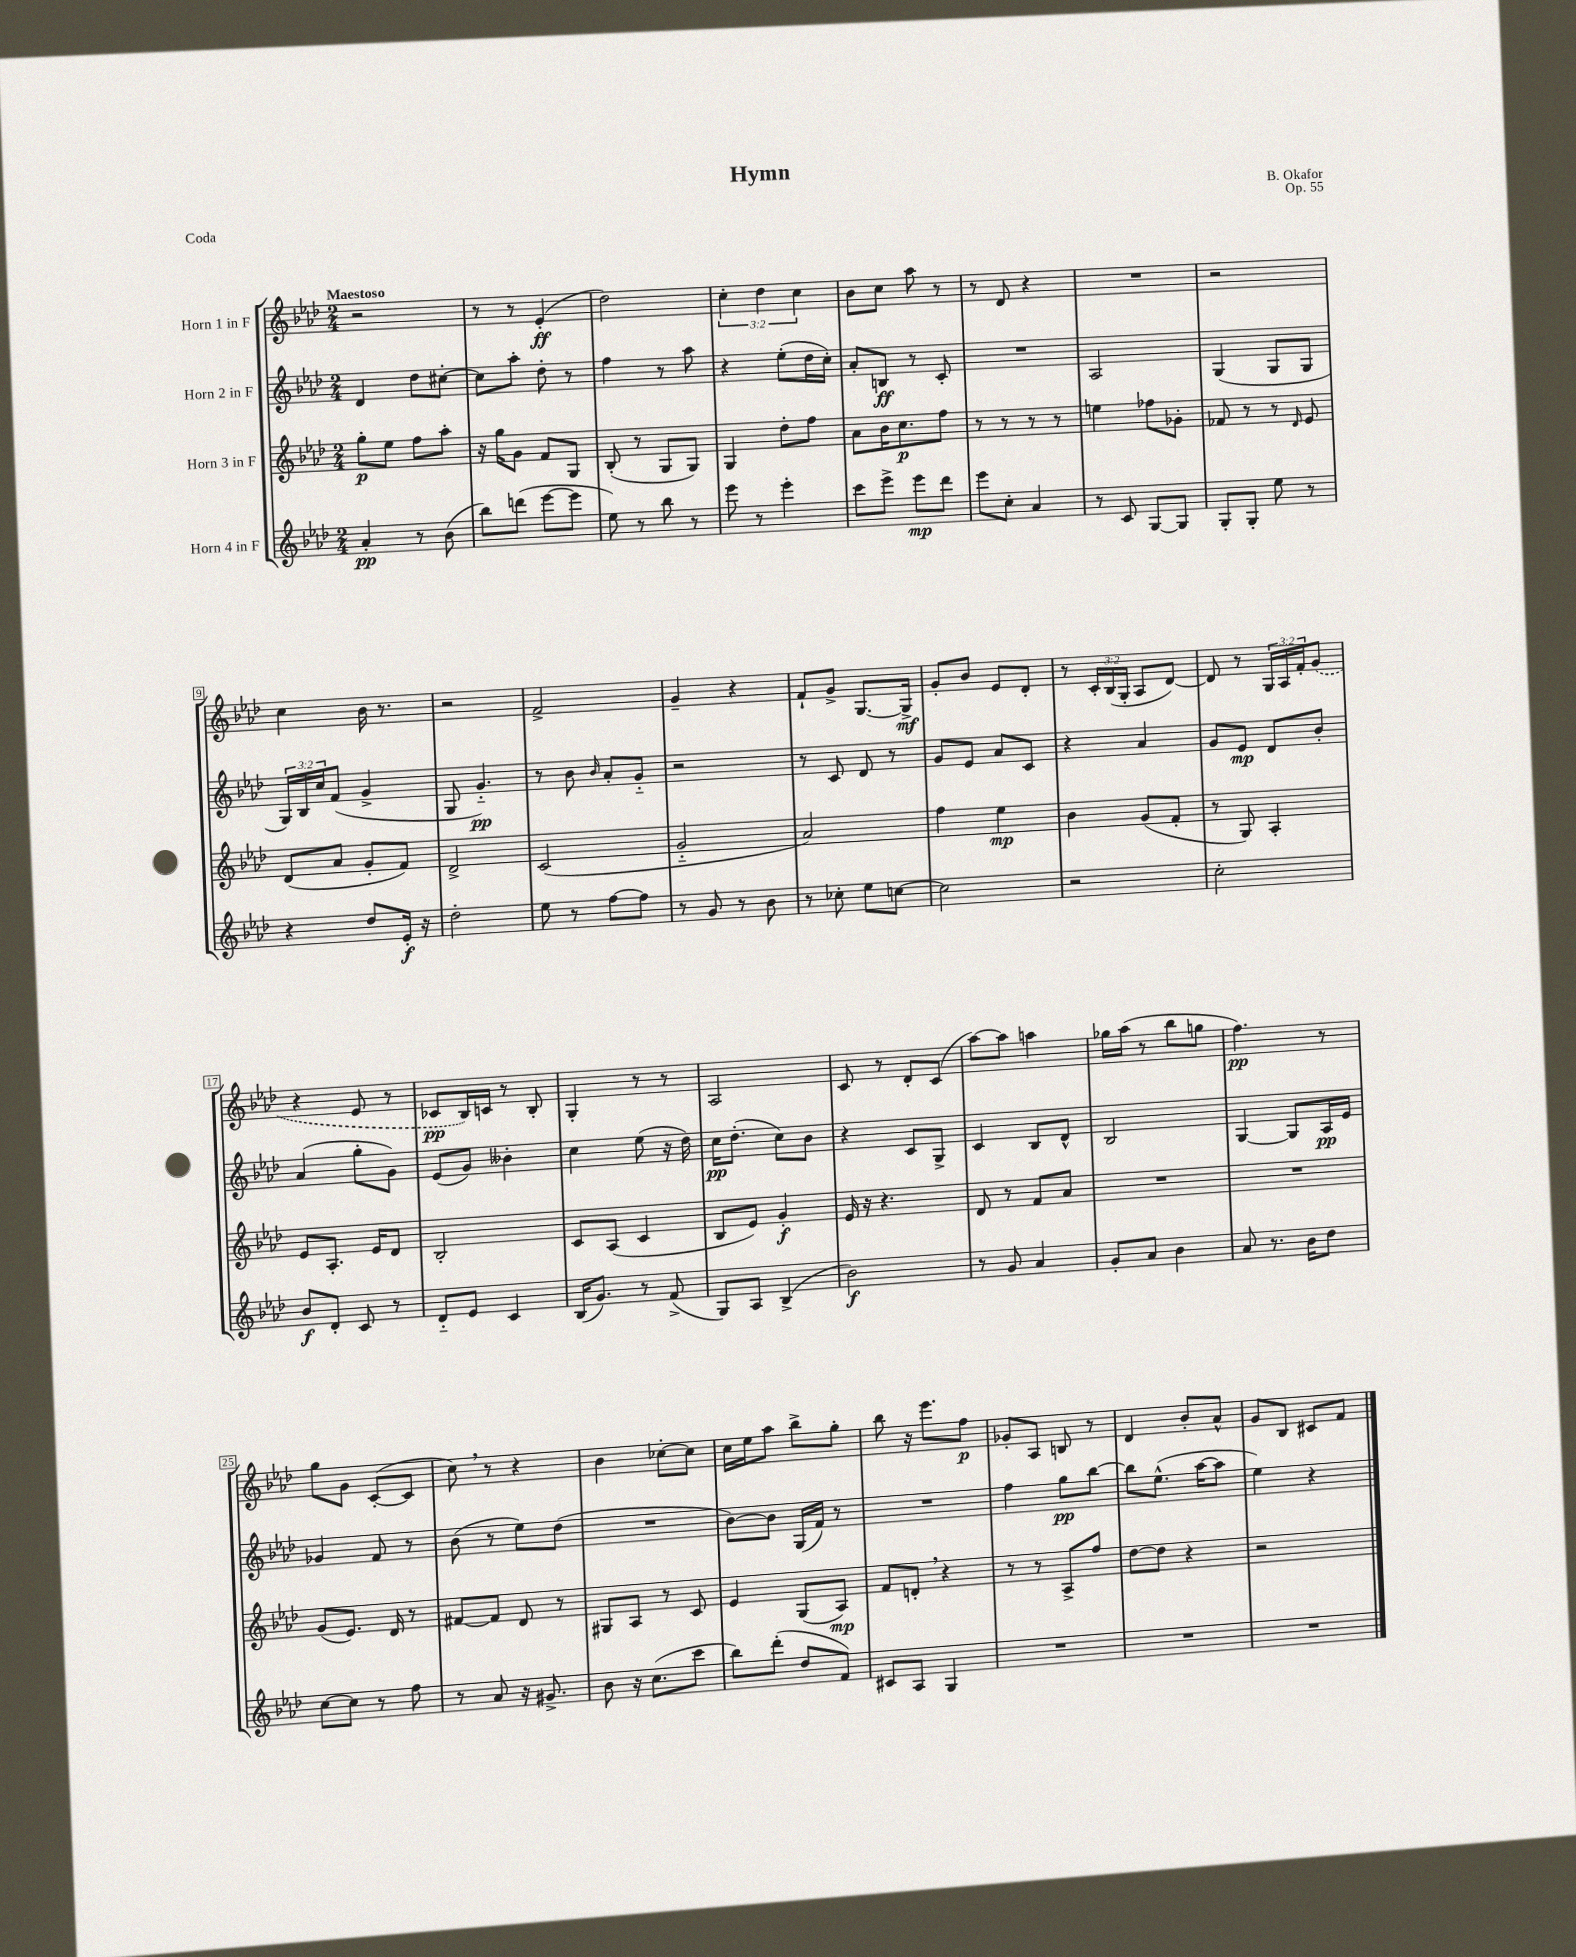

**kern	**dynam	**kern	**dynam	**kern	**dynam	**kern	**dynam
*part4	*part4	*part3	*part3	*part2	*part2	*part1	*part1
*staff4	*staff4	*staff3	*staff3	*staff2	*staff2	*staff1	*staff1
*I"Horn 4 in F	*	*I"Horn 3 in F	*	*I"Horn 2 in F	*	*I"Horn 1 in F	*
*clefG2	*	*clefG2	*	*clefG2	*	*clefG2	*
*k[b-e-a-d-]	*	*k[b-e-a-d-]	*	*k[b-e-a-d-]	*	*k[b-e-a-d-]	*
*M2/4	*	*M2/4	*	*M2/4	*	*M2/4	*
=1	=1	=1	=1	=1	=1	=1	=1
!	!	!	!	!	!	!LO:TX:a:B:t=Maestoso	!
4a-'/	pp	8gg'\L	p	4d-/	.	2r	.
.	.	8ee-\J	.	.	.	.	.
8r	.	8ff\L	.	8dd-\L	.	.	.
(8b-\	.	8aa-'\J	.	[8cc#X'\J	.	.	.
=2	=2	=2	=2	=2	=2	=2	=2
8bb-\L)	.	16r	.	8cc#\L]	.	8r	.
.	.	16gg\KL	.	.	.	.	.
(8dddn\J	.	8g\J	.	8aa-'\J	.	8r	.
[8eee-\L	.	8f/L	.	8dd-'\	.	(4e-'/	ff
8eee-\J]	.	8G/J	.	8r	.	.	.
=3	=3	=3	=3	=3	=3	=3	=3
8ee-\)	.	(8B-'/	.	4ff\	.	2dd-\)	.
8r	.	8r	.	.	.	.	.
8bb-\	.	8G/L	.	8r	.	.	.
8r	.	8G/J)	.	8aa-\	.	.	.
=4	=4	=4	=4	=4	=4	=4	=4
8eee-\	.	4G/	.	4r	.	6cc'\	.
8r	.	.	.	.	.	.	.
.	.	.	.	.	.	6dd-\	.
4eee-'\	.	8dd-'\L	.	(8ee-'\L	.	.	.
.	.	.	.	.	.	6cc\	.
.	.	8ff\J	.	16dd-\L	.	.	.
.	.	.	.	16cc'\JJ)	.	.	.
=5	=5	=5	=5	=5	=5	=5	=5
8ccc\L	.	8a-\L	.	8a-'/L	.	8b-\L	.
8eee-^\J	.	16b-\K	.	8Bn/J	ff	8cc\J	.
.	.	8.cc\	p	.	.	.	.
8eee-\L	mp	.	.	8r	.	8aa-\	.
8ddd-\J	.	8ff\J	.	8c'/	.	8r	.
=6	=6	=6	=6	=6	=6	=6	=6
8eee-\L	.	8r	.	2r	.	8r	.
8cc'\J	.	8r	.	.	.	8d-/	.
4a-/	.	8r	.	.	.	4r	.
.	.	8r	.	.	.	.	.
=7	=7	=7	=7	=7	=7	=7	=7
8r	.	4een\	.	2A-/	.	2r	.
8c/	.	.	.	.	.	.	.
[8G/L	.	8ff-X\L	.	.	.	.	.
8G/J]	.	8g-X'\J	.	.	.	.	.
=8	=8	=8	=8	=8	=8	=8	=8
8G'/L	.	8f-X/	.	(4G/	.	2r	.
8G'/J	.	8r	.	.	.	.	.
8ee-\	.	8r	.	8G/L	.	.	.
.	.	16qqd-/	.	.	.	.	.
8r	.	8e-/	.	8G/J	.	.	.
!!LO:LB:g=z
=9	=9	=9	=9	=9	=9	=9	=9
4r	.	(8d-/L	.	24G/LL)	.	4cc\	.
.	.	.	.	24B-/	.	.	.
.	.	.	.	24cc/J	.	.	.
.	.	8a-/J	.	(8f/J	.	.	.
8dd-/L	.	8g'/L	.	4g^/	.	16b-\	.
.	.	.	.	.	.	8.r	.
16e-'/Jk	f	8f/J)	.	.	.	.	.
16r	.	.	.	.	.	.	.
=10	=10	=10	=10	=10	=10	=10	=10
2dd-'\	.	2d-^/	.	8G/	.	2r	.
.	.	.	.	4.g/)	pp	.	.
=11	=11	=11	=11	=11	=11	=11	=11
8ee-\	.	(2c/	.	8r	.	2f^/	.
8r	.	.	.	8b-\	.	.	.
.	.	.	.	16qqb-/	.	.	.
[8ff\L	.	.	.	8a-'/L	.	.	.
8ff\J]	.	.	.	8g/J	.	.	.
=12	=12	=12	=12	=12	=12	=12	=12
8r	.	2g/	.	2r	.	4g~/	.
8g/	.	.	.	.	.	.	.
8r	.	.	.	.	.	4r	.
8b-\	.	.	.	.	.	.	.
=13	=13	=13	=13	=13	=13	=13	=13
8r	.	2a-/)	.	8r	.	8f`/L	.
8cc-X'\	.	.	.	8c/	.	8g^/J	.
8ee-\L	.	.	.	8d-/	.	[8.G/L	.
[8ccn\J	.	.	.	8r	.	.	.
.	.	.	.	.	.	16G^/Jk]	mf
=14	=14	=14	=14	=14	=14	=14	=14
2cc\]	.	4ff\	.	8g/L	.	8g'/L	.
.	.	.	.	8e-/J	.	8b-/J	.
.	.	4ee-\	mp	8a-/L	.	8e-/L	.
.	.	.	.	8c/J	.	8d-'/J	.
=15	=15	=15	=15	=15	=15	=15	=15
2r	.	4b-\	.	4r	.	8r	.
.	.	.	.	.	.	24c'/LL	.
.	.	.	.	.	.	(24B-/	.
.	.	.	.	.	.	24G'/JJ	.
.	.	(8g/L	.	4a-/	.	8A-/L	.
.	.	8f'/J	.	.	.	[8d-/J)	.
=16	=16	=16	=16	=16	=16	=16	=16
2cc'\	.	8r	.	8g/L	.	8d-/]	.
.	.	8G/)	.	8e-/J	mp	8r	.
.	.	4A-'/	.	8d-/L	.	24G/LL	.
.	.	.	.	.	.	24A-/	.
.	.	.	.	.	.	24f'/J	.
.	.	.	.	8b-'/J	.	(8g/J	.
!!LO:LB:g=z
=17	=17	=17	=17	=17	=17	=17	=17
8b-/L	f	8e-/L	.	(4a-/	.	4r	.
8d-'/J	.	8.A-'/J	.	.	.	.	.
8c/	.	.	.	8gg'\L	.	8e-/	.
.	.	16e-/KL	.	.	.	.	.
8r	.	8d-/J	.	8g\J)	.	8r	.
=18	=18	=18	=18	=18	=18	=18	=18
8d-/L	.	2B-'/	.	(8e-/L	.	8c-X/L	pp
8e-/J	.	.	.	8g/J)	.	16B-/L)	.
.	.	.	.	.	.	16cn/JJ	.
4c/	.	.	.	4b--X'\	.	8r	.
.	.	.	.	.	.	8B-'/	.
=19	=19	=19	=19	=19	=19	=19	=19
(16B-/KL	.	8c/L	.	4cc\	.	4G'/	.
8.g/J)	.	.	.	.	.	.	.
.	.	(8A-/J	.	.	.	.	.
8r	.	4c/	.	(8ee-\	.	8r	.
(8f^/	.	.	.	16r	.	8r	.
.	.	.	.	16dd-\)	.	.	.
=20	=20	=20	=20	=20	=20	=20	=20
8G/L)	.	8B-/L	.	16cc\KL	pp	2A-/	.
.	.	.	.	(8.dd-'\J	.	.	.
8A-/J	.	8e-/J)	.	.	.	.	.
(4B-^/	.	4g'/	f	8cc\L)	.	.	.
.	.	.	.	8b-\J	.	.	.
=21	=21	=21	=21	=21	=21	=21	=21
2b-\)	f	16e-/	.	4r	.	8c/	.
.	.	16r	.	.	.	.	.
.	.	4.r	.	.	.	8r	.
.	.	.	.	8c/L	.	8d-'/L	.
.	.	.	.	8G^/J	.	(8c/J	.
=22	=22	=22	=22	=22	=22	=22	=22
8r	.	8d-/	.	4c/	.	[8aa-\L)	.
8g/	.	8r	.	.	.	8aa-\J]	.
4a-/	.	8f/L	.	8B-/L	.	4aan\	.
.	.	8a-/J	.	8d-^^/J	.	.	.
=23	=23	=23	=23	=23	=23	=23	=23
8g'/L	.	2r	.	2B-/	.	16gg-X\LL	.
.	.	.	.	.	.	(16aa-\JJ	.
8a-/J	.	.	.	.	.	8r	.
4b-\	.	.	.	.	.	8bb-\L	.
.	.	.	.	.	.	8ggn\J	.
=24	=24	=24	=24	=24	=24	=24	=24
8a-/	.	2r	.	[4G/	.	4.ff\)	pp
8.r	.	.	.	.	.	.	.
.	.	.	.	8G/L]	.	.	.
16b-\KL	.	.	.	.	.	.	.
8dd-\J	.	.	.	16A-/L	pp	8r	.
.	.	.	.	16e-/JJ	.	.	.
!!LO:LB:g=z
=25	=25	=25	=25	=25	=25	=25	=25
[8cc\L	.	(8g/L	.	4g-X/	.	8gg\L	.
8cc\J]	.	8.e-/J)	.	.	.	8g\J	.
8r	.	.	.	8f/	.	([8c'/L	.
.	.	16d-/	.	.	.	.	.
8ff\	.	8r	.	8r	.	8c/J]	.
=26	=26	=26	=26	=26	=26	=26	=26
8r	.	[8f#X/L	.	(8b-\	.	8cc,\)	.
8a-/	.	8f#/J]	.	8r	.	8r	.
16r	.	8d-/	.	8ee-\L)	.	4r	.
8.g#X^/	.	.	.	.	.	.	.
.	.	8r	.	(8dd-\J	.	.	.
=27	=27	=27	=27	=27	=27	=27	=27
8b-\	.	8G#X/L	.	2r	.	4b-\	.
16r	.	8A-/J	.	.	.	.	.
(8.cc\L	.	.	.	.	.	.	.
.	.	8r	.	.	.	[8cc-X'\L	.
8ccc\J	.	8c/	.	.	.	8cc-\J]	.
=28	=28	=28	=28	=28	=28	=28	=28
8bb-\L)	.	4e-/	.	[8b-\L)	.	16cc\LL	.
.	.	.	.	.	.	16ee-\J	.
(8ddd-'\J	.	.	.	8b-\J]	.	8aa-\J	.
8dd-/L	.	(8G/L	.	(16G/LL	.	8bb-^\L	.
.	.	.	.	16f/JJ)	.	.	.
8f/J)	.	8A-/J)	mp	8r	.	8gg'\J	.
=29	=29	=29	=29	=29	=29	=29	=29
8c#X/L	.	8f/L	.	2r	.	8bb-\	.
8A-/J	.	8dn',/J	.	.	.	16r	.
.	.	.	.	.	.	8.eee-\L	.
4G/	.	4r	.	.	.	.	.
.	.	.	.	.	.	8ff\J	p
=30	=30	=30	=30	=30	=30	=30	=30
2r	.	8r	.	4ff\	.	8g-X'/L	.
.	.	8r	.	.	.	8A-/J	.
.	.	8A-^/L	.	8gg\L	pp	8Bn/	.
.	.	8ff/J	.	[8bb-\J	.	8r	.
=31	=31	=31	=31	=31	=31	=31	=31
2r	.	[8dd-\L	.	8bb-\L]	.	4d-/	.
.	.	8dd-\J]	.	(8.ee-^^\J	.	.	.
.	.	4r	.	.	.	8b-'/L	.
.	.	.	.	[16aa-\KL	.	.	.
.	.	.	.	8aa-\J]	.	8a-^^/J	.
=32	=32	=32	=32	=32	=32	=32	=32
2r	.	2r	.	4ee-\)	.	8g/L	.
.	.	.	.	.	.	8B-/J	.
.	.	.	.	4r	.	8c#X/L	.
.	.	.	.	.	.	8f/J	.
==	==	==	==	==	==	==	==
*-	*-	*-	*-	*-	*-	*-	*-
